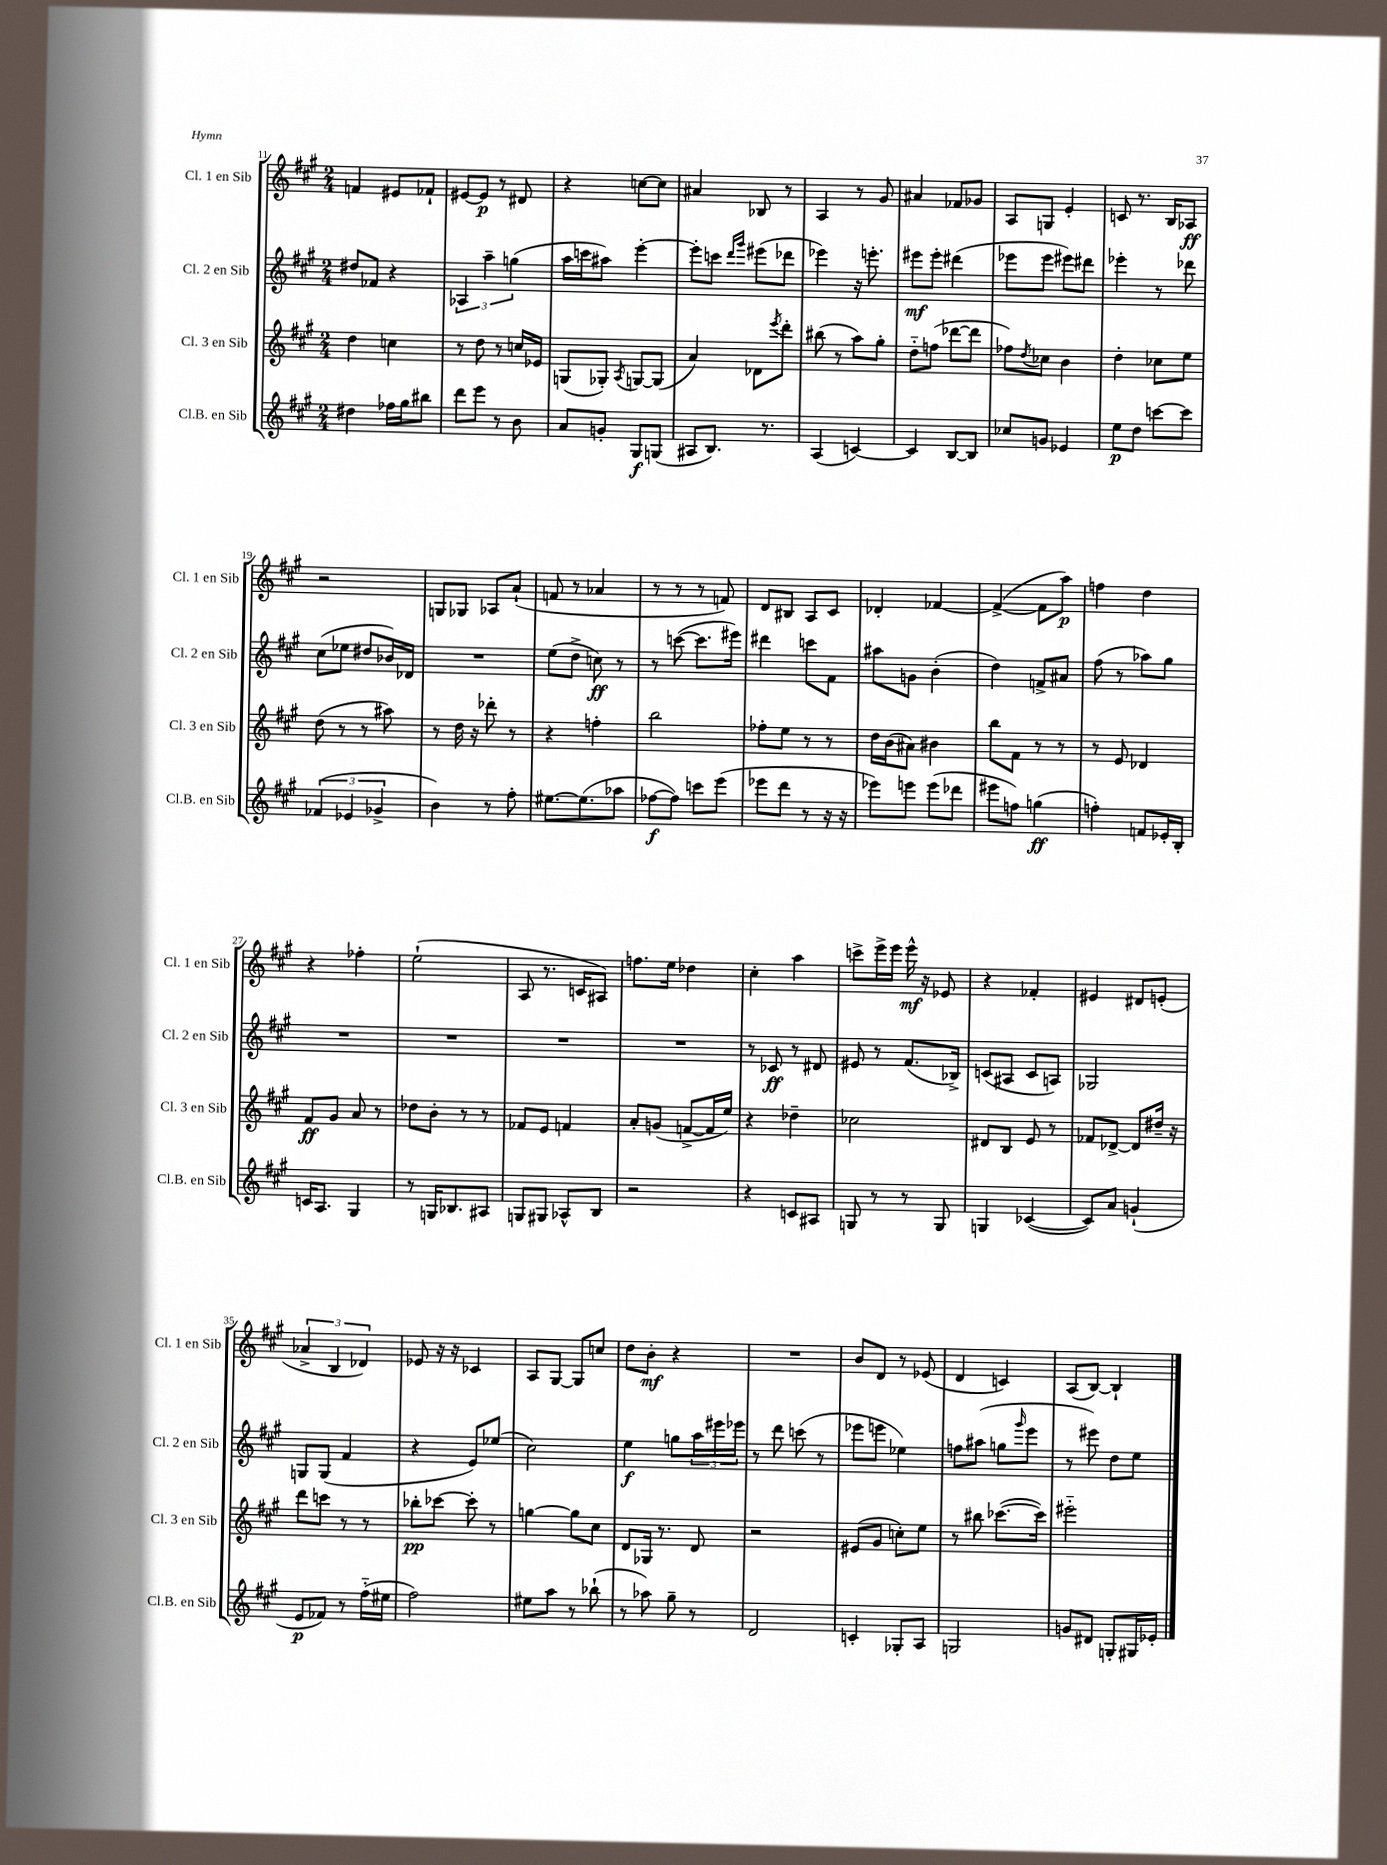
<<
\new StaffGroup <<
\new Staff = "s0" \with { instrumentName = "Cl. 1 en Sib" shortInstrumentName = "Cl. 1 en Sib" } {
    \clef treble \key a \major \numericTimeSignature \time 2/4
    f'4 eis'8 fes'8-! |
    eis'8~ eis'8\p r8 dis'8 |
    r4 c''8~ c''8 |
    ais'4 bes8 r8 |
    a4 r8 gis'8 |
    ais'4 fes'8 ges'8 |
    a8 g8 e'4-. |
    c'8 r8. b16 aes8\ff |
    r2 |
    g8 ges8 aes8 a'8-!( |
    f'8 r8 aes'4 |
    r8 r8 r8 f'8) |
    d'8 bis8 a8 cis'8 |
    des'4-. fes'4~ |
    fes'4~->( fes'8 a''8\p) |
    f''4 d''4 |
    r4 fes''4-. |
    e''2-!( |
    a8 r8. c'16 ais8) |
    f''8. e''16 des''4 |
    cis''4-. a''4 |
    c'''8-> e'''16-> e'''16 e'''16-^\mf r16 ees'8 |
    r4 fes'4-. |
    eis'4 dis'8 e'8-.( |
    \tuplet 3/2 { aes'4-> b4 des'4) } |
    ees'8 r16 r16 ces'4 |
    a8 gis8~ gis8 c''8 |
    d''8 b'8-.\mf r4 |
    R2 |
    b'8 d'8 r8 ees'8( |
    d'4 c'4) |
    a8( b8~) b4-! \bar "|." |
}
\new Staff = "s1" \with { instrumentName = "Cl. 2 en Sib" shortInstrumentName = "Cl. 2 en Sib" } {
    \clef treble \key a \major \numericTimeSignature \time 2/4
    dis''8 fes'8 r4 |
    \tuplet 3/2 { aes4 a''4-- g''4( } |
    a''16 c'''16 ais''8) e'''4~-. |
    e'''8-. c'''8 \grace { d'''16 gis'''16 } eis'''8( des'''8 |
    ees'''4) r16 e'''8.-. |
    eis'''8\mf eis'''8-. dis'''4( |
    ees'''8 ees'''8 eis'''8) dis'''8 |
    ees'''4-. r8 des'''8 |
    cis''8( ees''8 dis''8 bes'16) des'16 |
    R2 |
    e''8( d''8-> c''8\ff) r8 |
    r8 c'''8~( c'''8. eis'''16) |
    dis'''4 c'''8 fis'8 |
    ais''8 g'8 b'4-.( |
    d''4) f'8-> ais'8 |
    fis''8( r8 aes''8) gis''8 |
    R2 |
    R2 |
    R2 |
    R2 |
    r8 ces'8\ff r8 dis'8 |
    eis'8 r8 fis'8.( bes16->) |
    c'8( ais8 c'8 a8) |
    ges2 |
    g8 g8( fis'4 |
    r4 e'8) ees''8( |
    cis''2) |
    e''4\f g''8 \tuplet 3/2 { a''16 eis'''16 ees'''16 } |
    r8 d'''8 c'''8( r8 |
    ees'''8 e'''8 ees''4) |
    f''8 ais''8( g''8 \grace { gis'''16 } e'''8 |
    r8 eis'''8) d''8 e''8 \bar "|." |
}
\new Staff = "s2" \with { instrumentName = "Cl. 3 en Sib" shortInstrumentName = "Cl. 3 en Sib" } {
    \clef treble \key a \major \numericTimeSignature \time 2/4
    d''4 c''4 |
    r8 d''8 r8 c''16 ees'16 |
    g8( ges8-.) \acciaccatura { a8 } g8~ g8( |
    a'4) des'8 \acciaccatura { e'''8 } d'''8-. |
    bis''8( r8 a''8) gis''8-. |
    d''8-_ f''8( des'''8~ des'''8 |
    fes''8) \acciaccatura { d''8 } ces''8 b'4 |
    d''4-. ces''8 e''8 |
    d''8( r8 r8 ais''8) |
    r8 d''16 r16 des'''8-. r8 |
    r4 f''4-. |
    b''2 |
    fes''8-. e''8 r8 r8 |
    d''16 b'16( ais'8) bis'4 |
    b''8 fis'8 r8 r8 |
    r8 e'8 des'4 |
    fis'8\ff gis'8 a'8 r8 |
    des''8 b'8-. r8 r8 |
    fes'8 e'8 f'4 |
    a'8-. g'8( f'8~-> f'16 e''16) |
    r4 des''4-- |
    ces''2 |
    dis'8 b8 e'8 r8 |
    fes'8 des'8~-> des'8 dis''16-- r16 |
    d'''8 c'''8 r8 r8 |
    bes''8-.\pp ces'''8~ ces'''8-. r8 |
    g''4~ g''8 cis''8 |
    d'8 ges16 r8. d'8 |
    r2 |
    eis'8( gis'8 c''8-.) e''8 |
    r8 bis''8 ces'''8.~( ces'''16) |
    eis'''2-_ \bar "|." |
}
\new Staff = "s3" \with { instrumentName = "Cl.B. en Sib" shortInstrumentName = "Cl.B. en Sib" } {
    \clef treble \key a \major \numericTimeSignature \time 2/4
    dis''4 fes''16 gis''16 bis''8 |
    d'''8 e'''8 r8 b'8 |
    a'8 g'8-. gis8\f g8( |
    ais8 b8.) r8. |
    a4( c'4~) |
    c'4 b8~ b8 |
    ces''8 g'8 ees'4 |
    e''8\p d''8 c'''8~ c'''8 |
    \tuplet 3/2 { fes'4( ees'4 ges'4-> } |
    b'4) r8 fis''8-. |
    eis''8.~ eis''8.( aes''8 |
    fes''8~\f fes''8) c'''8 e'''8( |
    ees'''8 d'''8 r8 r16 r16 |
    ees'''8) e'''8 e'''8( des'''8 |
    eis'''8 f''8) g''4\ff( |
    f''4-.) f'8 ees'16-. b16-. |
    c'16 a8. gis4 |
    r8 g16 bes8. ais8 |
    g8 gis8 aes8-^ b8 |
    r2 |
    r4 c'8 ais8 |
    g8 r8 r8 g8 |
    g4 ces'4~( |
    ces'8) a'8 g'4-!( |
    e'8\p fes'8) r8 fis''16-_( eis''16 |
    fis''2) |
    eis''8 a''8 r8 bes''8-!( |
    r8 aes''8) gis''8-- r8 |
    d'2 |
    c'4-. ges8-. a8 |
    g2 |
    g'8 dis'8 g8-. gis16 ees'16-. \bar "|." |
}
>>
>>
\layout { \context { \Score currentBarNumber = #11 } }
